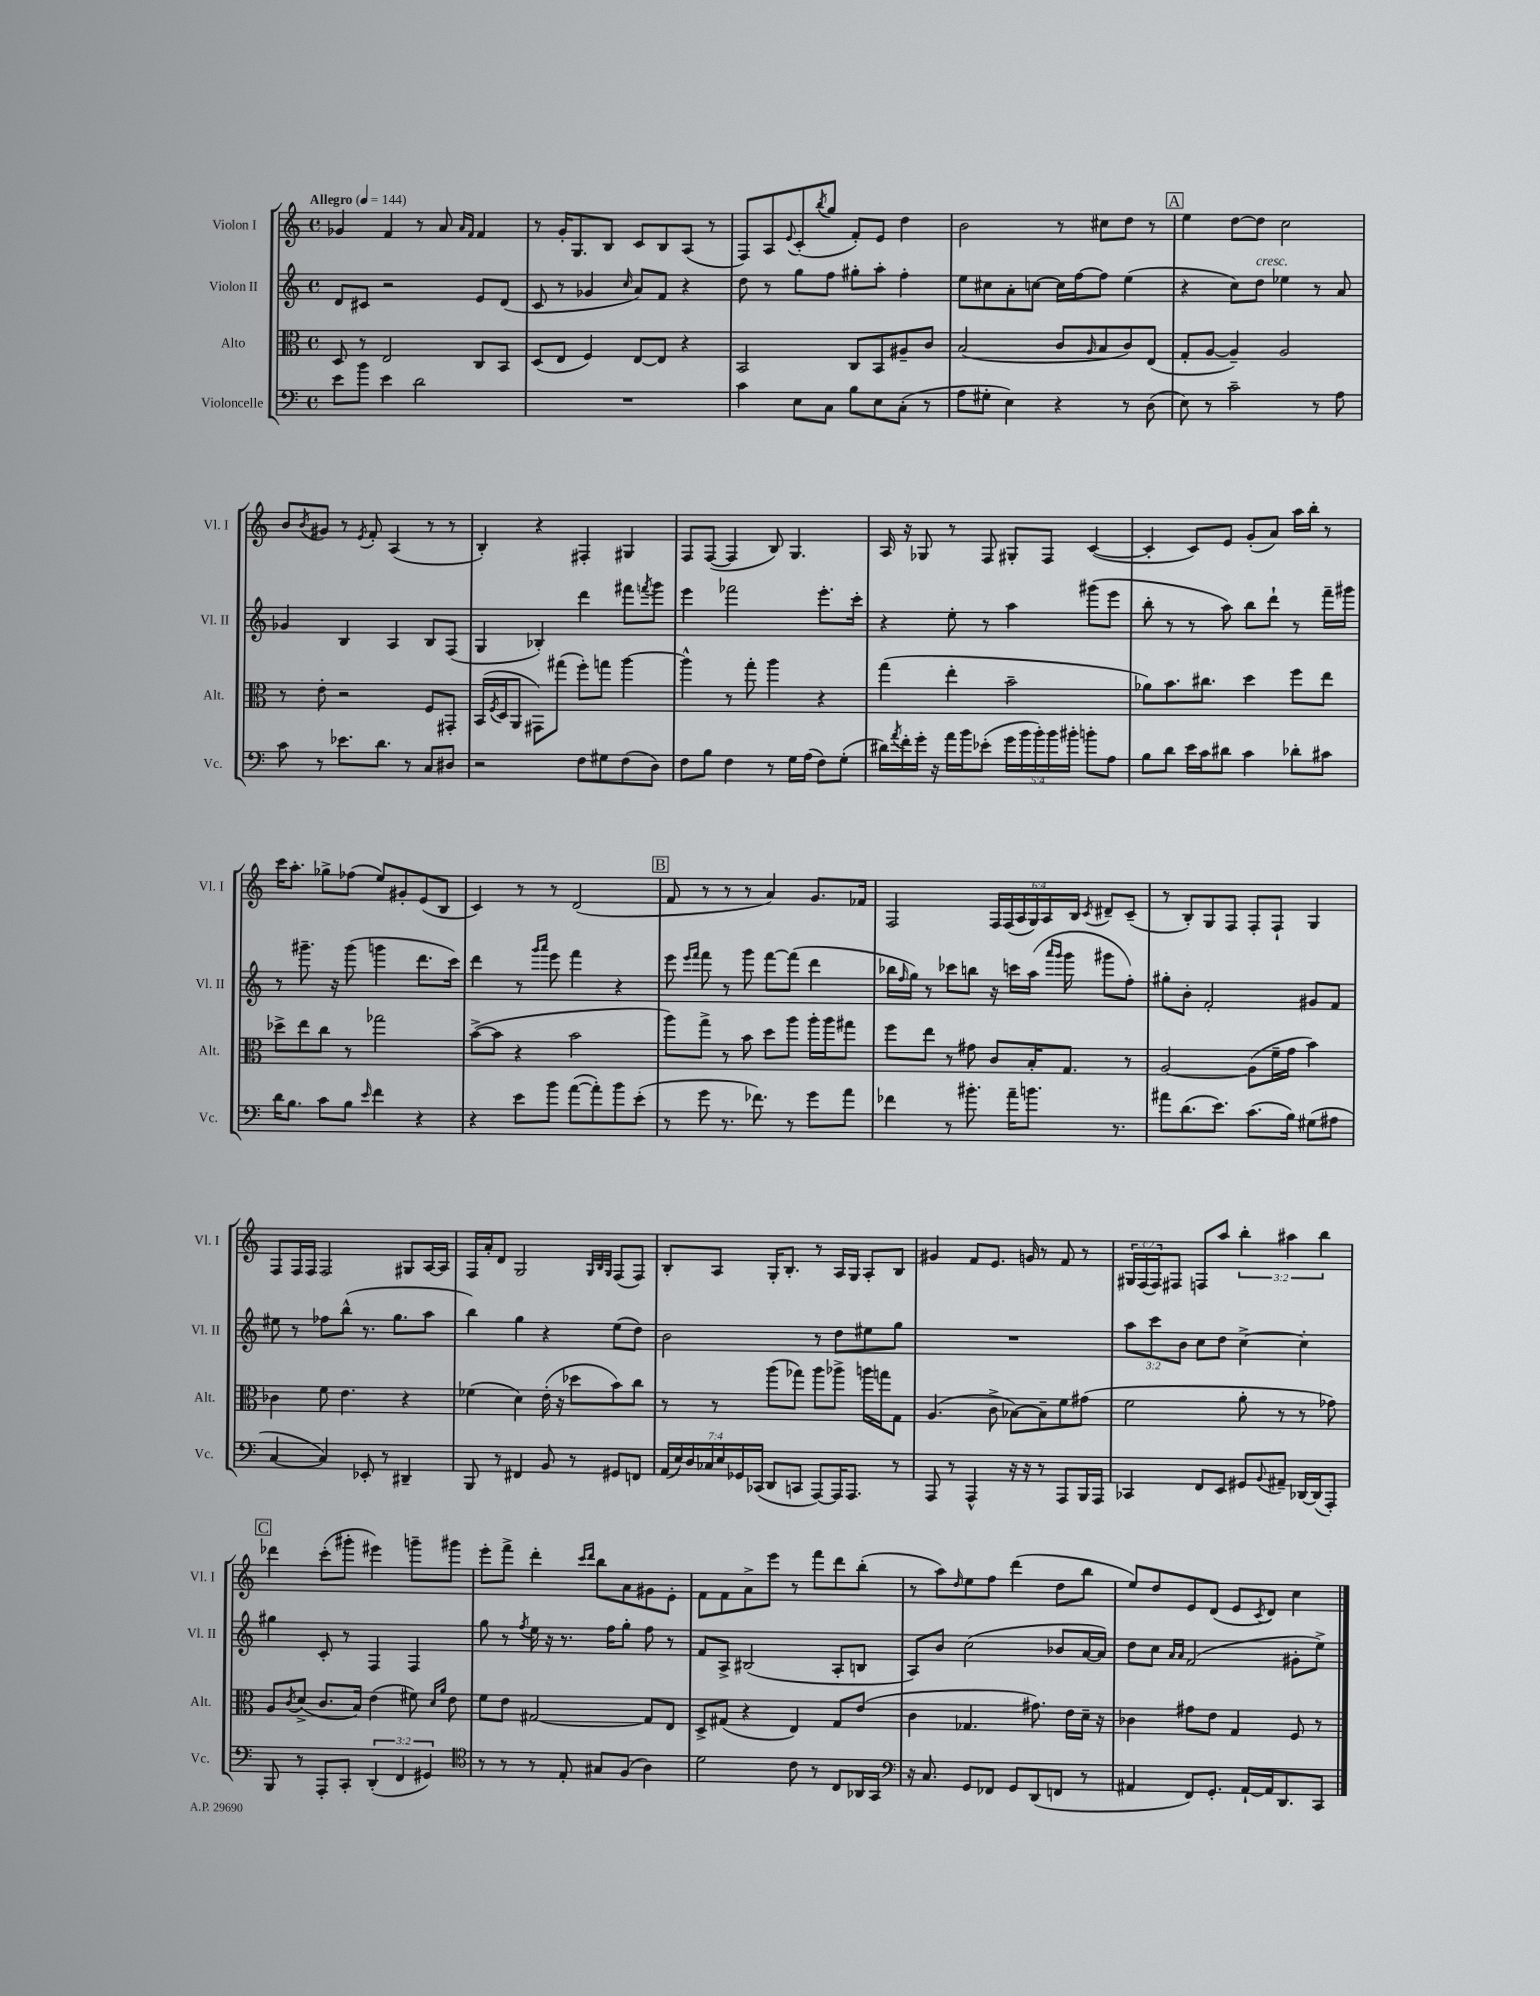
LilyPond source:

<<
\new StaffGroup <<
\new Staff = "s0" \with { instrumentName = "Violon I" shortInstrumentName = "Vl. I" } {
    \clef treble \key c \major \defaultTimeSignature \time 4/4 \override Staff.TupletNumber.text = #tuplet-number::calc-fraction-text \tempo "Allegro" 4 = 144
    ges'4 f'4 r8 a'8 \grace { a'16 f'16 } f'4 |
    r8 g'16-. g8. b8 c'8 b8 a8( r8 |
    f8) a8 \appoggiatura { e'8 } c'8-.( \acciaccatura { b''8 } g''8 f'8-.) e'8 d''4 |
    b'2 r8 cis''8 d''8 r8 |
    \mark \markup { \box "A" } e''4 d''8~ d''8 c''2 |
    b'8 \acciaccatura { b'8 } gis'8 r8 \acciaccatura { e'8 } f'8-. a4( r8 r8 |
    b4-.) r4 fis4-. gis4 |
    f8 f8~( f4 b8) g4. |
    a16 r16 ges8 r8 f8 gis8-. f8 c'4~( |
    c'4-. c'8) e'8 g'8-.( a'8) a''16 b''16-. r8 |
    c'''16 a''8.-. ges''8-> fes''8( e''8) gis'8-. e'8( b8 |
    c'4) r8 r8 d'2( |
    \mark \markup { \box "B" } f'8 r8 r8 r8 a'4) g'8. fes'16 |
    f2 \tuplet 6/4 { f16 f16( a16 g16) a16 b16 } \acciaccatura { c'8 } dis'8-- c'8--( |
    r8 b8-.) g8 f8 f8-. f8-! g4 |
    f8 f16 f16 f2 gis8 a16~ a16 |
    f16 a'16-. d'8 g2 \grace { g32 b32 g32 } f8( f8) |
    b8-. a8 g16-. b8.-. r8 a16 g16 a8-. b8 |
    gis'4 f'8 e'8. g'16 r8 f'8 r8 |
    \tuplet 3/2 { gis16 f16( f16) } fis8 f8 a''8 \tuplet 3/2 { b''4-. ais''4 b''4 } |
    \mark \markup { \box "C" } des'''4 c'''8-.( gis'''8-. eis'''4) g'''8-- gis'''8 |
    e'''8-. f'''8-> d'''4-. \grace { c'''16 d'''16 } b''8 a'8 gis'8 e'8-. |
    f'8 f'8 a'8-> e'''8 r8 f'''8 d'''8 b''8-.( |
    r8 a''8) \grace { d''16 } e''8 f''8 d'''4( d''8 b''8 |
    e''8) d''8 e'8 d'8( e'8 \acciaccatura { c'8 } d'8) c''4 \bar "|." |
}
\new Staff = "s1" \with { instrumentName = "Violon II" shortInstrumentName = "Vl. II" } {
    \clef treble \key c \major \defaultTimeSignature \time 4/4 \override Staff.TupletNumber.text = #tuplet-number::calc-fraction-text
    d'8 cis'8 r2 e'8 d'8( |
    c'8 r8 ges'4 \grace { c''16 } a'8) f'8 r4 |
    d''8 r8 g''8 f''8 gis''8-. a''8-. f''4-. |
    e''8 cis''8 a'8-. c''8~ c''16 f''16~ f''8 e''4( |
    \mark \markup { \box "A" } r4 c''8) d''8^\markup { \italic "cresc." } ees''4 r8 a'8 |
    ges'4 b4 a4 b8 f8( |
    g4 bes4-.) d'''4 fis'''8 \acciaccatura { f'''8 } g'''8 |
    e'''4 fes'''2 e'''8.-. c'''16-. |
    r4 e''8-. r8 a''4 gis'''8( e'''8 |
    b''8-. r8 r8 a''8) b''8 d'''8-! r8 f'''16-- gis'''16 |
    r8 gis'''8.-- r16 gis'''8( g'''4 d'''8. c'''16) |
    d'''4 r8 \grace { g'''16 a'''16 } e'''8 f'''4 r4 |
    \mark \markup { \box "B" } e'''8 \grace { e'''16 f'''16 } f'''8 r8 g'''8 f'''8~ f'''8( d'''4 |
    bes''16 \grace { f''16 } g''16) r8 ces'''8 b''8 r16 c'''16 a''16( \grace { a'''16 g'''16 } g'''16 gis'''8 f''8-.) |
    gis''8-. b'8-. f'2-. gis'8 f'8 |
    eis''8 r8 fes''8 b''8-^( r8. g''8. a''8 |
    b''4) g''4 r4 e''8( d''8) |
    b'2 r8 d''8 eis''8 g''8 |
    R1 |
    \tuplet 3/2 { a''8 c'''8 b'8 } c''8 d''8 c''4~-> c''4-. |
    \mark \markup { \box "C" } gis''4 c'8-. r8 f4 f4 |
    g''8 r8 \acciaccatura { f''8 } e''16 r16 r8. f''16 g''8-. f''8 r8 |
    f'8 a8-> bis2( a8-. b8 |
    a8) b'8 c''2( bes'8 a'16~ a'16) |
    d''8 c''8 \grace { a'16 a'16 } f'2( gis'8-. e''8->) \bar "|." |
}
\new Staff = "s2" \with { instrumentName = "Alto" shortInstrumentName = "Alt." } {
    \clef alto \key c \major \defaultTimeSignature \time 4/4
    d8 r8 e2 c8 b,8 |
    d8( e8 f4) e8~ e8 r4 |
    b,2 c8 b,8 ais8-- c'8 |
    b2( c'8 \grace { a16 } b8 c'8) e8( |
    \mark \markup { \box "A" } g8-. a8~ a4--) a2 |
    r8 e'8-. r2 f8 gis,8-. |
    b,16( \acciaccatura { f8 } d16 a,8 gis,8) gis''8( f''8-.) g''8 a''4~ |
    a''4-^ r8 g''8-. a''4 r4 |
    g''4( e''4-. b'2-- |
    aes'8) b'8. cis''8. d''4 f''8 e''8 |
    des''8-> e''8 c''8 r8 ges''2 |
    b'8~->( b'8 r4 b'2 |
    \mark \markup { \box "B" } a''8) g''8-> r8 b'8 d''8 a''8 a''16-. a''16 gis''8 |
    f''8 e''8 r8 gis'8 c'8 b16-. g8. r8 |
    a2~ a8( f'16-- g'16 b'4) |
    ces'4 f'8 e'4. r4 |
    fes'4( d'4) e'16-.( r16 des''8 b'8) c''8 |
    r8 r8 a''8( ges''8) a''8 aes''8-> a''16 g''16 g8 |
    a4.( c'8-> bes8~) bes8-- f'8 gis'8( |
    f'2 a'8-. r8 r8 ges'8) |
    \mark \markup { \box "C" } a8 \acciaccatura { c'8 } d'8->( c'8. b16) e'4( fis'8) \grace { d'16 a'16 } e'8 |
    f'8 e'8 gis2~ gis8 e8 |
    d8-> gis8( r4 e4) gis8 e'8( |
    c'4 ges4. gis'8.) e'16 d'16-- r16 |
    ces'4 gis'8 e'8 g4 f8 r8 \bar "|." |
}
\new Staff = "s3" \with { instrumentName = "Violoncelle" shortInstrumentName = "Vc." } {
    \clef bass \key c \major \defaultTimeSignature \time 4/4 \override Staff.TupletNumber.text = #tuplet-number::calc-fraction-text
    e'8 b'8 e'4 d'2 |
    R1 |
    c'4 e8 c8 b8 e8 c8-.( r8 |
    a8 gis8-. e4) r4 r8 d8( |
    \mark \markup { \box "A" } e8) r8 c'2-- r8 a8 |
    c'8 r8 ees'8. d'8. r8 c8 dis8 |
    r2 f8 gis8 f8( d8) |
    f8 b8 f4 r8 g16 a16( f8) g8-.( |
    dis'16) \acciaccatura { a'8 } f'16-. g'16-. r16 a'16 b'16 ees'8-.( \tuplet 5/4 { g'16 b'16 b'16-.) b'16 bis'16-. } b'8-. a8 |
    b8 d'8 e'16 c'16 dis'8 c'4 des'8-. cis'8 |
    d'16 b8. c'8 b8 \grace { e'16 } f'4 r4 |
    r4 e'8 b'8 a'8~( a'8-.) b'8 e'8-.( |
    \mark \markup { \box "B" } r8 g'8 r8. fes'8.) r8 g'8 a'8 |
    fes'4 r8 bis'8.-. a'16-- b'8. r8. |
    ais'8 d'8.( e'8.) c'8.( b16) gis8( ais8 |
    c4~ c4) ees,8-. r8 dis,4-- |
    b,,8 r8 fis,4 b,8 r8 gis,8 f,8 |
    \tuplet 7/4 { a,16( e16) d16 ces16 e16 ges,16 ces,16( } d,8 c,8 a,,8~) a,,16 a,,8. r8 |
    a,,8 r8 a,,4-^ r16 r16 r8 a,,8 b,,16 a,,16 |
    ces,4 f,8 e,8 gis,8 \appoggiatura { b,8 } ais,8-- des,16~ des,16( a,,8-.) |
    \mark \markup { \box "C" } b,,8 r8 a,,8-. c,8-. \tuplet 3/2 { d,4-.( f,4 gis,4) } |
    \clef tenor r8 r8 r8 e8-. gis8 f8( a4) |
    d'2 c'8 r8 c8 aes,16 g,16 |
    \clef bass r16 c8. g,8 fes,8 g,8 d,8( f,8 r8 |
    ais,4 f,8) g,8.-. ais,16~-! ais,16 d,8. c,8 \bar "|." |
}
>>
>>
\layout { \context { \Score \remove "Bar_number_engraver" } }
